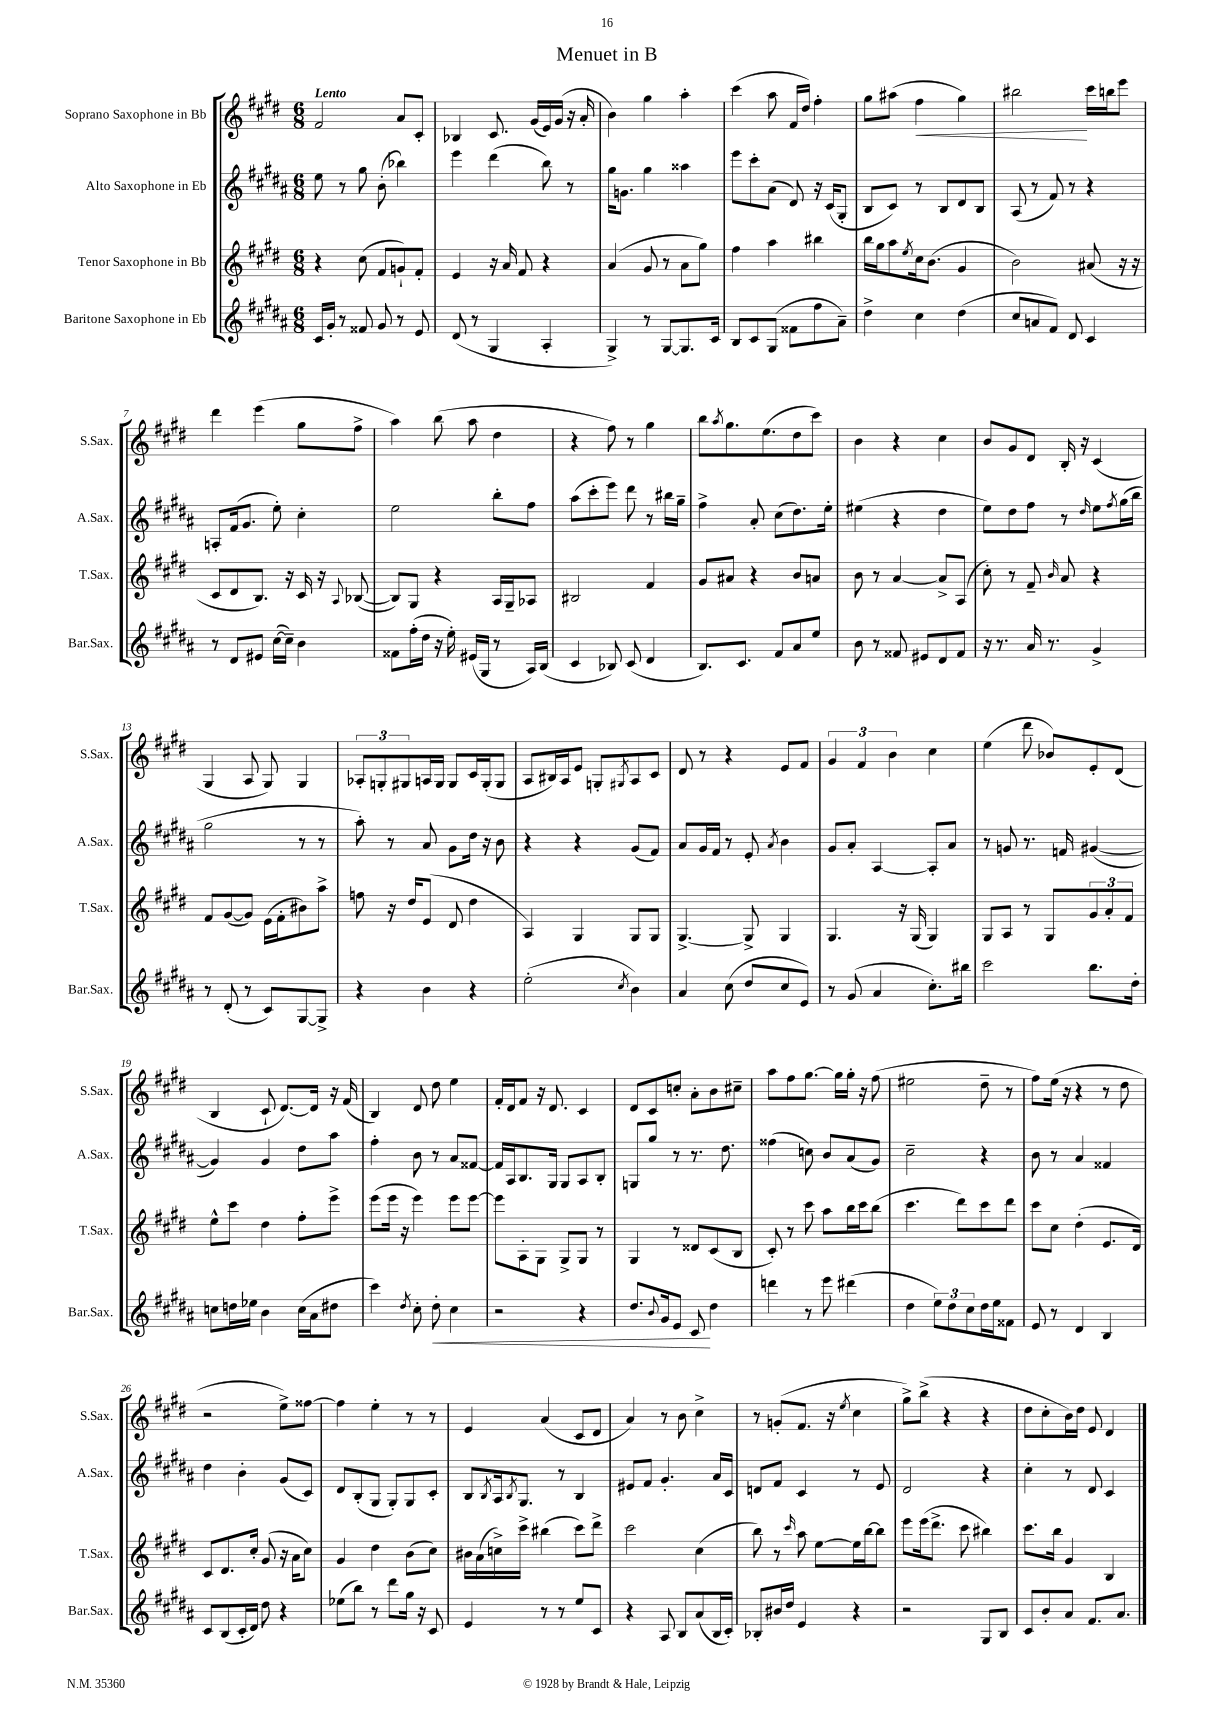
\header { title = "Menuet in B" }
<<
\new StaffGroup <<
\new Staff = "s0" \with { instrumentName = "Soprano Saxophone in Bb" shortInstrumentName = "S.Sax." } {
    \clef treble \key e \major \numericTimeSignature \time 6/8 \tempo "Lento"
    fis'2 a'8 cis'8-. |
    bes4 cis'8. gis'16( e'16) gis'16( r16 a'16-. |
    b'4) gis''4 a''4-. |
    cis'''4( a''8 fis'16 dis''16) fis''4-. |
    gis''8 ais''8( fis''4\< gis''4) |
    bis''2\! cis'''16 b''16 e'''8 |
    dis'''4 e'''4( gis''8 fis''8-> |
    a''4) b''8( a''8 dis''4 |
    r4 fis''8) r8 gis''4 |
    b''8 \acciaccatura { a''8 } gis''8. e''8.( dis''8 cis'''8) |
    b'4 r4 cis''4 |
    b'8 gis'8 dis'8 b16-. r16 cis'4( |
    gis4 a8 gis8) gis4 |
    \tuplet 3/2 { aes8-. g8-. gis8 } a16 gis16 gis8 cis'16 gis16-.( gis8 |
    a8 bis16) a16 e'8 g8-. \acciaccatura { gis8 } a8 cis'8 |
    dis'8 r8 r4 e'8 fis'8 |
    \tuplet 3/2 { gis'4 fis'4 b'4 } cis''4 |
    e''4( dis'''8 bes'8) e'8-. dis'8( |
    b4 cis'8-! dis'8.~) dis'16 r16 fis'16( |
    b4) dis'8 dis''8 e''4 |
    fis'16-. dis'16 fis'8 r16 dis'8. cis'4 |
    dis'8 cis'8 c''8-. a'8-. b'8 cis''8-- |
    a''8 fis''8 gis''8.~ gis''16 gis''16-. r16 fis''8( |
    eis''2 dis''8-- r8 |
    fis''8) e''16( r16 r4 r8 dis''8 |
    r2 e''8->) fisis''8~ |
    fisis''4 e''4-. r8 r8 |
    e'4 a'4( cis'8 dis'8 |
    a'4) r8 b'8 cis''4-> |
    r8 g'8-.( fis'8. r16 \acciaccatura { e''8 } cis''4 |
    gis''8->) b''8->( r4 r4 |
    dis''8 cis''8-. b'16) dis''16 e'8 dis'4 \bar "|." |
}
\new Staff = "s1" \with { instrumentName = "Alto Saxophone in Eb" shortInstrumentName = "A.Sax." } {
    \clef treble \key b \major \numericTimeSignature \time 6/8
    e''8 r8 gis''8 b'8-.( bes''4) |
    e'''4 dis'''4( b''8) r8 |
    gis''16 g'8. gis''4 aisis''4 |
    e'''8 cis'''8-. ais'8( dis'8) r16 cis'16( gis8-. |
    b8 cis'8) r8 b8 dis'8 b8 |
    ais8( r8 fis'8) r8 r4 |
    a8-. fis'16( gis'8. e''8-.) cis''4-. |
    e''2 b''8-. fis''8 |
    ais''8( cis'''8-. e'''8) dis'''8 r8 bis''16 gis''16-- |
    fis''4-> ais'8-. cis''8( dis''8.) e''16-. |
    eis''4( r4 dis''4 |
    e''8) dis''8 fis''8 r8 \grace { dis''16 } e''8 \acciaccatura { fis''8 } gis''16( b''16 |
    gis''2 r8 r8 |
    ais''8-.) r8 ais'8 gis'8 dis''16 r16 b'8 |
    r4 r4 gis'8( fis'8) |
    ais'8 gis'16 fis'16 r8 e'8-. \acciaccatura { ais'8 } b'4 |
    gis'8 ais'8-. ais4~ ais8-. ais'8 |
    r8 g'8 r8. f'16 gis'4~( |
    gis'4) gis'4 dis''8 ais''8 |
    fis''4-. b'8 r8 ais'8 fisis'8~ |
    fisis'16 ais16 b8. gis16 gis8 ais8 b8-. |
    g8 gis''8 r8 r8. dis''8. |
    fisis''4( c''8) b'8 ais'8( gis'8) |
    cis''2-- r4 |
    b'8 r8 ais'4 fisis'4 |
    dis''4 b'4-. gis'8( cis'8) |
    dis'8 b8-.( gis8 gis8-.) gis8 cis'8-. |
    b8 \acciaccatura { b8 } ais16 \acciaccatura { b8 } gis8. r8 b4 |
    eis'8 fis'8 gis'4.-. ais'16 cis'16 |
    d'8 fis'8 cis'4 r8 e'8 |
    dis'2 r4 |
    cis''4-. r8 dis'8 cis'4 \bar "|." |
}
\new Staff = "s2" \with { instrumentName = "Tenor Saxophone in Bb" shortInstrumentName = "T.Sax." } {
    \clef treble \key e \major \numericTimeSignature \time 6/8
    r4 cis''8( fis'8 g'8-!) fis'8-. |
    e'4 r16 a'16 fis'8 r4 |
    a'4( gis'8 r8 a'8 gis''8) |
    fis''4 a''4 bis''4 |
    b''16 gis''16 a''8 \acciaccatura { e''8 } cis''16 b'8.( gis'4 |
    b'2) ais'8( r16 r16 |
    cis'8 dis'8 b8.) r16 cis'16 r16 \appoggiatura { a8 } bes8~( |
    bes8) gis8 r4 a16 gis16-- aes8 |
    bis2 fis'4 |
    gis'8 ais'8 r4 b'8 a'8 |
    b'8 r8 a'4~ a'8-> a8( |
    cis''8-.) r8 fis'8-- \grace { b'16 } a'8 r4 |
    fis'8 gis'8~( gis'8) e'16( fis'16-. bis'8) a''8-> |
    f''8 r16 dis''16 e'8( dis'8 dis''4 |
    a4) gis4 gis8 gis8 |
    gis4.~-> gis8-> gis4 |
    gis4. r16 gis16( gis4) |
    gis8 a8 r8 gis8 \tuplet 3/2 { gis'8 a'8-. fis'8 } |
    e''8-^ cis'''8 dis''4 fis''8-. e'''8-> |
    e'''8( e'''16 r16 e'''4) e'''8 e'''8~ |
    e'''8 a8-. gis8 gis8-> gis8 r8 |
    gis4 r8 disis'8 cis'8( b8 |
    cis'8-.) r8 cis'''8 a''8 b''16 cis'''16 b''8( |
    cis'''4. dis'''8) cis'''8 dis'''8 |
    cis'''8 cis''8 dis''4-.( e'8. dis'16) |
    cis'8 dis'8. cis''16-. gis'8( r16 a'16 cis''8) |
    gis'4 dis''4 b'8( cis''8) |
    bis'16 a'16( c''16->) cis'''16-> bis''4( cis'''8) dis'''8-> |
    cis'''2 cis''4( |
    b''8) r8 \grace { cis'''16 } a''8 e''8~ e''16 b''16~ b''8 |
    e'''8 e'''16( dis'''8.-> cis'''8 bis''4) |
    cis'''8. b''16 gis'4 b4 \bar "|." |
}
\new Staff = "s3" \with { instrumentName = "Baritone Saxophone in Eb" shortInstrumentName = "Bar.Sax." } {
    \clef treble \key b \major \numericTimeSignature \time 6/8
    cis'16 gis'16-. r8 fisis'8 gis'8 r8 e'8 |
    dis'8( r8 gis4 ais4-. |
    gis4->) r8 gis8~ gis8. cis'16 |
    b8 cis'8 gis8( fisis'8 fis''8 ais'8--) |
    dis''4-> cis''4 dis''4( |
    cis''8 a'8 fis'8) dis'8 cis'4 |
    r8 dis'8 eis'8 cis''16~( cis''16--) b'4 |
    fisis'8 fis''16-.( dis''16 r16 e''16-.) eis'16( gis16 r8 ais16) b16( |
    cis'4 bes8) cis'8( dis'4 |
    b8.) cis'8. fis'8 ais'8 e''8 |
    b'8 r8 fisis'8 eis'8 dis'8 fisis'8 |
    r16 r8. ais'16 r8. gis'4-> |
    r8 dis'8-.( r8 cis'8) gis8~ gis8-> |
    r4 b'4 r4 |
    e''2-.( \acciaccatura { cis''8 } b'4) |
    ais'4 cis''8( dis''8 cis''8 e'8) |
    r8 gis'8( ais'4 cis''8.-.) bis''16 |
    cis'''2 b''8. dis''16-. |
    c''8 d''16 ees''16 b'4 c''16( ais'16 dis''8 |
    cis'''4) \acciaccatura { dis''8 } cis''8-. dis''8-.\< cis''4 |
    r2 r4 |
    dis''8. \appoggiatura { b'8 } gis'16 e'8 cis'8\! dis''4 |
    d'''4 r8 e'''8 dis'''4( |
    dis''4 \tuplet 3/2 { e''8) dis''8 cis''8 } dis''16 e''16 fisis'8 |
    e'8 r8 dis'4 b4 |
    cis'8 b8( cis'16-. dis'16) dis''8 r4 |
    ees''8( b''8) r8 dis'''8 gis''16 r16 cis'8 |
    e'4 r8 r8 e''8 cis'8 |
    r4 ais8 b8 ais'8( b16 cis'16-.) |
    bes8-. bis'16 dis''16 e'4 r4 |
    r2 gis8 b8 |
    cis'8 b'8-. ais'8 fis'8. ais'8. \bar "|." |
}
>>
>>
